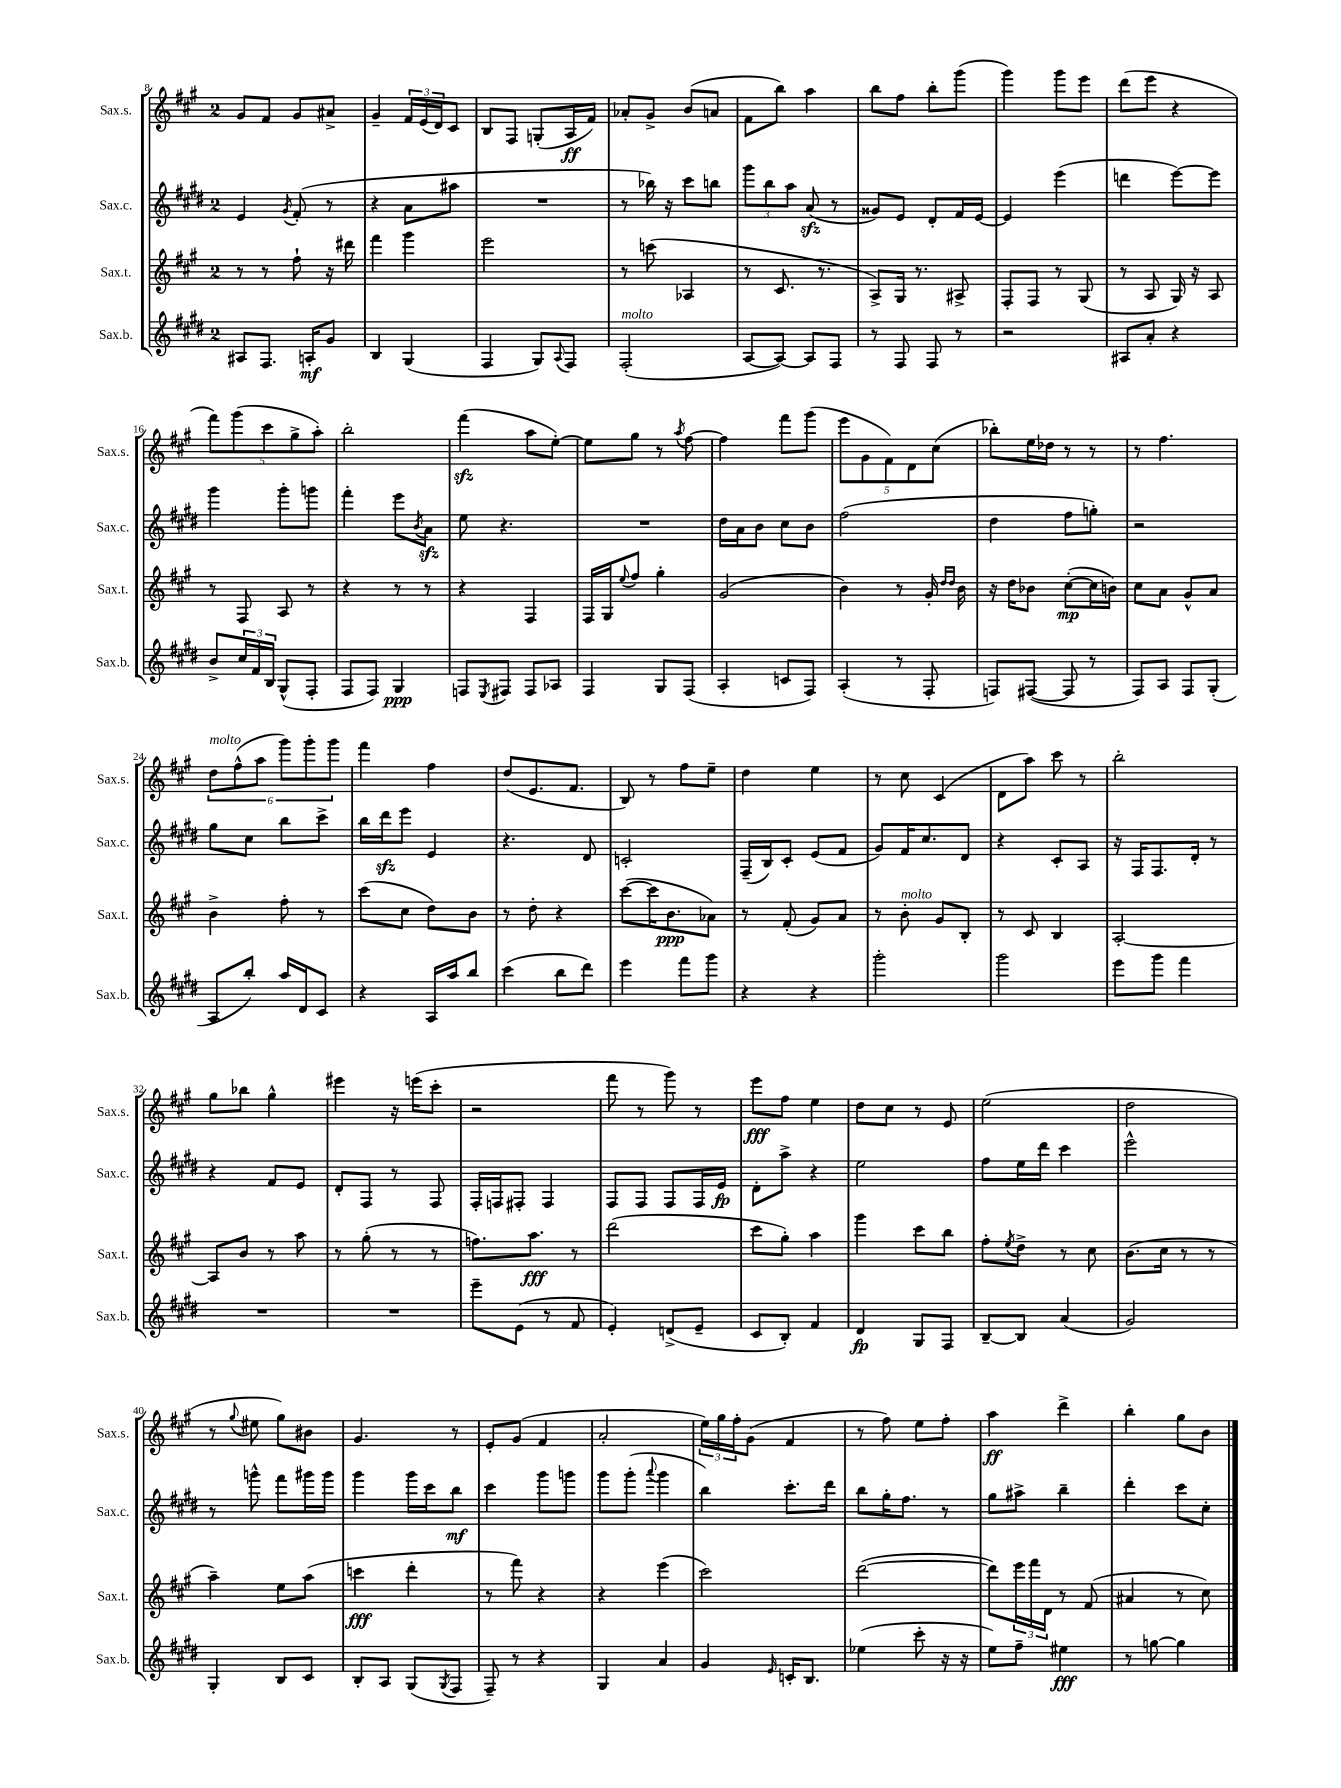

**kern	**dynam	**kern	**dynam	**kern	**dynam	**kern	**dynam
*part4	*part4	*part3	*part3	*part2	*part2	*part1	*part1
*staff4	*staff4	*staff3	*staff3	*staff2	*staff2	*staff1	*staff1
*I"Sax.b.	*	*I"Sax.t.	*	*I"Sax.c.	*	*I"Sax.s.	*
*I'Sax.b.	*	*I'Sax.t.	*	*I'Sax.c.	*	*I'Sax.s.	*
*clefG2	*	*clefG2	*	*clefG2	*	*clefG2	*
*k[f#c#g#d#]	*	*k[f#c#g#]	*	*k[f#c#g#d#]	*	*k[f#c#g#]	*
*M2/4	*	*M2/4	*	*M2/4	*	*M2/4	*
=8	=8	=8	=8	=8	=8	=8	=8
8A#X/L	.	8r	.	4e/	.	8g#/L	.
8.F#/J	.	8r	.	.	.	8f#/J	.
.	.	.	.	8qg#/	.	.	.
.	.	8ff#`\	.	(8f#'/	.	8g#/L	.
16An'/KL	mf	.	.	.	.	.	.
8g#/J	.	16r	.	8r	.	8a#X^/J	.
.	.	16ddd#X\	.	.	.	.	.
=9	=9	=9	=9	=9	=9	=9	=9
4B/	.	4fff#\	.	4r	.	4g#~/	.
(4G#/	.	4ggg#\	.	8a\L	.	24f#/LL	.
.	.	.	.	.	.	(24e/	.
.	.	.	.	.	.	24d/J)	.
.	.	.	.	8aa#X\J	.	8c#/J	.
=10	=10	=10	=10	=10	=10	=10	=10
4F#/	.	2eee\	.	2r	.	8B/L	.
.	.	.	.	.	.	8F#/J	.
8G#/L)	.	.	.	.	.	(8Gn'/L	.
8qqA/	.	.	.	.	.	.	.
8F#/J	.	.	.	.	.	16A/L	ff
.	.	.	.	.	.	16f#/JJ)	.
=11	=11	=11	=11	=11	=11	=11	=11
!LO:TX:a:i:t=molto	!	!	!	!	!	!	!
(2F#'/	.	8r	.	8r	.	8a-X'/L	.
.	.	(8cccn\	.	16bb-X\)	.	8g#^/J	.
.	.	.	.	16r	.	.	.
.	.	4A-X/	.	8ccc#\L	.	(8b/L	.
.	.	.	.	8bbn\J	.	8an/J	.
=12	=12	=12	=12	=12	=12	=12	=12
[8A/L	.	8r	.	12ggg#\L	.	8f#\L	.
.	.	.	.	12bb\	.	.	.
8A/J_)	.	8.c#/	.	.	.	8bb\J)	.
.	.	.	.	12aa\J	.	.	.
8A/L]	.	.	.	(8azz/	.	4aa\	.
.	.	8.r	.	.	.	.	.
8F#/J	.	.	.	8r	.	.	.
=13	=13	=13	=13	=13	=13	=13	=13
8r	.	8A^/L)	.	8g##X/L)	.	8bb\L	.
8F#/	.	16G#/Jk	.	8e/J	.	8ff#\J	.
.	.	8.r	.	.	.	.	.
8F#/	.	.	.	8d#'/L	.	8bb'\L	.
8r	.	8A#X^/	.	16f#/L	.	(8ggg#\J	.
.	.	.	.	[16e/JJ	.	.	.
=14	=14	=14	=14	=14	=14	=14	=14
2r	.	8F#'/L	.	4e/]	.	4ggg#\)	.
.	.	8F#/J	.	.	.	.	.
.	.	8r	.	(4eee\	.	8ggg#\L	.
.	.	(8G#/	.	.	.	8eee\J	.
=15	=15	=15	=15	=15	=15	=15	=15
8A#X/L	.	8r	.	4dddn\	.	(8ddd\L	.
8a'/J	.	8A/	.	.	.	8eee\J	.
4r	.	16G#/)	.	[8eee\L)	.	4r	.
.	.	16r	.	.	.	.	.
.	.	8A/	.	8eee\J]	.	.	.
!!LO:LB:g=z
=16	=16	=16	=16	=16	=16	=16	=16
8b^/L	.	8r	.	4ggg#\	.	10fff#\L)	.
.	.	.	.	.	.	(10ggg#\	.
24cc#/L	.	8F#/	.	.	.	.	.
24f#/	.	.	.	.	.	.	.
.	.	.	.	.	.	10ccc#\	.
24B/JJ	.	.	.	.	.	.	.
(8G#^^/L	.	8A/	.	8ggg#'\L	.	.	.
.	.	.	.	.	.	10gg#^\	.
8F#'/J	.	8r	.	8gggn\J	.	.	.
.	.	.	.	.	.	10aa'\J)	.
=17	=17	=17	=17	=17	=17	=17	=17
8F#/L	.	4r	.	4fff#'\	.	2bb'\	.
8F#/J)	.	.	.	.	.	.	.
4G#/	ppp	8r	.	8eee\L	.	.	.
.	.	.	.	8qb/	.	.	.
.	.	8r	.	8azz\J	.	.	.
=18	=18	=18	=18	=18	=18	=18	=18
8Fn/L	.	4r	.	8ee\	.	(4fff#zz\	.
8qE/	.	.	.	.	.	.	.
8F#X/J	.	.	.	4.r	.	.	.
8F#/L	.	4F#/	.	.	.	8aa\L	.
8A-X/J	.	.	.	.	.	[8ee'\J)	.
=19	=19	=19	=19	=19	=19	=19	=19
4F#/	.	16F#/LL	.	2r	.	8ee\L]	.
.	.	16G#/J	.	.	.	.	.
.	.	8qqee/	.	.	.	.	.
.	.	8ff#/J	.	.	.	8gg#\J	.
8G#/L	.	4gg#'\	.	.	.	8r	.
.	.	.	.	.	.	8qaa/	.
(8F#/J	.	.	.	.	.	[8ff#\	.
=20	=20	=20	=20	=20	=20	=20	=20
4A'/	.	(2g#/	.	16dd#\LL	.	4ff#\]	.
.	.	.	.	16a\J	.	.	.
.	.	.	.	8b\J	.	.	.
8cn/L	.	.	.	8cc#\L	.	8fff#\L	.
8F#/J)	.	.	.	8b\J	.	(8ggg#\J	.
=21	=21	=21	=21	=21	=21	=21	=21
(4A'/	.	4b\)	.	(2ff#\	.	10eee\L	.
.	.	.	.	.	.	10g#\	.
.	.	.	.	.	.	10f#\)	.
8r	.	8r	.	.	.	.	.
.	.	.	.	.	.	10d\	.
8F#'/	.	16g#'/	.	.	.	.	.
.	.	.	.	.	.	(10cc#\J	.
.	.	16qqdd/LL	.	.	.	.	.
.	.	16qqdd/JJ	.	.	.	.	.
.	.	16b\	.	.	.	.	.
=22	=22	=22	=22	=22	=22	=22	=22
8Fn/L)	.	16r	.	4dd#\	.	8bb-X'\L)	.
.	.	16dd\KL	.	.	.	.	.
([8F#X/J	.	8b-X\J	.	.	.	16ee\L	.
.	.	.	.	.	.	16dd-X\JJ	.
8F#/]	.	([8cc#'\L	mp	8ff#\L	.	8r	.
8r	.	16cc#\L]	.	8ggn'\J)	.	8r	.
.	.	16bn\JJ)	.	.	.	.	.
=23	=23	=23	=23	=23	=23	=23	=23
8F#/L)	.	8cc#\L	.	2r	.	8r	.
8A/J	.	8a\J	.	.	.	4.ff#\	.
8F#/L	.	8g#^^/L	.	.	.	.	.
(8G#'/J	.	8a/J	.	.	.	.	.
!!LO:LB:g=z
=24	=24	=24	=24	=24	=24	=24	=24
!	!	!	!	!	!	!LO:TX:a:i:t=molto	!
8A/L	.	4b^\	.	8gg#\L	.	12dd\L	.
.	.	.	.	.	.	(12ff#^^\	.
8bb'/J)	.	.	.	8cc#\J	.	.	.
.	.	.	.	.	.	12aa\J	.
16aa/LL	.	8ff#'\	.	8bb\L	.	12ggg#\L)	.
16d#/J	.	.	.	.	.	.	.
.	.	.	.	.	.	12ggg#'\	.
8c#/J	.	8r	.	8ccc#^\J	.	.	.
.	.	.	.	.	.	12ggg#\J	.
=25	=25	=25	=25	=25	=25	=25	=25
4r	.	(8ccc#\L	.	16bb\LL	.	4fff#\	.
.	.	.	.	16ddd#zz\J	.	.	.
.	.	8cc#\J	.	8eee\J	.	.	.
16A/LL	.	8dd\L)	.	4e/	.	4ff#\	.
16aa/J	.	.	.	.	.	.	.
8bb/J	.	8b\J	.	.	.	.	.
=26	=26	=26	=26	=26	=26	=26	=26
(4ccc#\	.	8r	.	4.r	.	(8dd/L	.
.	.	8dd'\	.	.	.	8.e/	.
8bb\L	.	4r	.	.	.	.	.
.	.	.	.	.	.	8.f#/J	.
8ddd#\J)	.	.	.	8d#/	.	.	.
=27	=27	=27	=27	=27	=27	=27	=27
4eee\	.	([8ccc#\L	.	2cn'/	.	8B/)	.
.	.	16ccc#\K]	.	.	.	8r	.
.	.	8.b\	ppp	.	.	.	.
8fff#\L	.	.	.	.	.	8ff#\L	.
8ggg#\J	.	8a-X\J)	.	.	.	8ee~\J	.
=28	=28	=28	=28	=28	=28	=28	=28
4r	.	8r	.	(16F#~/LL	.	4dd\	.
.	.	.	.	16B/J)	.	.	.
.	.	(8f#'/	.	8c#'/J	.	.	.
4r	.	8g#/L)	.	(8e/L	.	4ee\	.
.	.	8a/J	.	8f#/J	.	.	.
=29	=29	=29	=29	=29	=29	=29	=29
2ggg#'\	.	8r	.	8g#/L)	.	8r	.
!	!	!LO:TX:a:i:t=molto	!	!	!	!	!
.	.	8b'\	.	16f#/K	.	8cc#\	.
.	.	.	.	8.cc#/	.	.	.
.	.	8g#/L	.	.	.	(4c#/	.
.	.	8B'/J	.	8d#/J	.	.	.
=30	=30	=30	=30	=30	=30	=30	=30
2ggg#\	.	8r	.	4r	.	8d\L	.
.	.	8c#/	.	.	.	8aa\J)	.
.	.	4B/	.	8c#'/L	.	8ccc#\	.
.	.	.	.	8A/J	.	8r	.
=31	=31	=31	=31	=31	=31	=31	=31
8eee\L	.	[2A'/	.	16r	.	2bb'\	.
.	.	.	.	16F#/KL	.	.	.
8ggg#\J	.	.	.	8.F#/	.	.	.
4fff#\	.	.	.	.	.	.	.
.	.	.	.	16d#'/Jk	.	.	.
.	.	.	.	8r	.	.	.
!!LO:LB:g=z
=32	=32	=32	=32	=32	=32	=32	=32
2r	.	8A/L]	.	4r	.	8gg#\L	.
.	.	8b/J	.	.	.	8bb-X\J	.
.	.	8r	.	8f#/L	.	4gg#^^\	.
.	.	8aa\	.	8e/J	.	.	.
=33	=33	=33	=33	=33	=33	=33	=33
2r	.	8r	.	8d#'/L	.	4eee#X\	.
.	.	(8gg#'\	.	8F#/J	.	.	.
.	.	8r	.	8r	.	16r	.
.	.	.	.	.	.	(16eeen\KL	.
.	.	8r	.	8F#/	.	8ccc#'\J	.
=34	=34	=34	=34	=34	=34	=34	=34
8eee~\L	.	8.ffn\L)	.	16F#'/LL	.	2r	.
.	.	.	.	16Fn/J	.	.	.
(8e\J	.	.	.	8F#X'/J	.	.	.
.	.	8.aa\J	fff	.	.	.	.
8r	.	.	.	4F#/	.	.	.
8f#/	.	8r	.	.	.	.	.
=35	=35	=35	=35	=35	=35	=35	=35
4e'/)	.	(2ddd\	.	8F#/L	.	8fff#\	.
.	.	.	.	8F#/J	.	8r	.
(8dn^/L	.	.	.	8F#/L	.	8ggg#\)	.
8e~/J	.	.	.	16F#/L	.	8r	.
.	.	.	.	16e/JJ	fp	.	.
=36	=36	=36	=36	=36	=36	=36	=36
8c#/L	.	8ccc#\L	.	8d#'\L	.	8eee\L	fff
8B'/J)	.	8gg#'\J)	.	8aa^\J	.	8ff#\J	.
4f#/	.	4aa\	.	4r	.	4ee\	.
=37	=37	=37	=37	=37	=37	=37	=37
4d#/	fp	4ggg#\	.	2ee\	.	8dd\L	.
.	.	.	.	.	.	8cc#\J	.
8G#/L	.	8ccc#\L	.	.	.	8r	.
8F#/J	.	8bb\J	.	.	.	8e/	.
=38	=38	=38	=38	=38	=38	=38	=38
[8B~/L	.	8ff#'\L	.	8ff#\L	.	(2ee\	.
.	.	8qee/	.	.	.	.	.
8B/J]	.	8dd^\J	.	16ee\L	.	.	.
.	.	.	.	16ddd#\JJ	.	.	.
(4a/	.	8r	.	4ccc#\	.	.	.
.	.	8cc#\	.	.	.	.	.
=39	=39	=39	=39	=39	=39	=39	=39
2g#/)	.	(8.b\L	.	2eee^^\	.	2dd\	.
.	.	16cc#\Jk	.	.	.	.	.
.	.	8r	.	.	.	.	.
.	.	8r	.	.	.	.	.
!!LO:LB:g=z
=40	=40	=40	=40	=40	=40	=40	=40
4G#'/	.	4aa~\)	.	8r	.	8r	.
.	.	.	.	.	.	8qqgg#/	.
.	.	.	.	8gggn^^\	.	8ee#X\	.
8B/L	.	8ee\L	.	8fff#\L	.	8gg#\L)	.
8c#/J	.	(8aa\J	.	16ggg#X\L	.	8b#X\J	.
.	.	.	.	16ggg#\JJ	.	.	.
=41	=41	=41	=41	=41	=41	=41	=41
8B'/L	.	4cccn\	fff	4ggg#\	.	4.g#/	.
8A/J	.	.	.	.	.	.	.
(8G#/L	.	4ddd'\	.	16ggg#\LL	.	.	.
.	.	.	.	16ccc#\J	.	.	.
8qG#/	.	.	.	.	.	.	.
8F#/J	.	.	.	8bb\J	mf	8r	.
=42	=42	=42	=42	=42	=42	=42	=42
8F#~/)	.	8r	.	4ccc#\	.	8e'/L	.
8r	.	8fff#\)	.	.	.	(8g#/J	.
4r	.	4r	.	8ggg#\L	.	4f#/	.
.	.	.	.	8gggn\J	.	.	.
=43	=43	=43	=43	=43	=43	=43	=43
4G#/	.	4r	.	8ggg#\L	.	2a'/	.
.	.	.	.	(8ggg#'\J	.	.	.
.	.	.	.	8qqaaa/	.	.	.
4a/	.	(4eee\	.	4ggg#\	.	.	.
=44	=44	=44	=44	=44	=44	=44	=44
4g#/	.	2ccc#\)	.	4bb\)	.	24ee\LL)	.
.	.	.	.	.	.	24gg#\	.
.	.	.	.	.	.	24ff#'\J	.
.	.	.	.	.	.	(8g#\J	.
16qqe/	.	.	.	.	.	.	.
16cn'/KL	.	.	.	8.ccc#'\L	.	4f#/	.
8.B/J	.	.	.	.	.	.	.
.	.	.	.	16ddd#\Jk	.	.	.
=45	=45	=45	=45	=45	=45	=45	=45
(4ee-X\	.	([2ddd\	.	8bb\L	.	8r	.
.	.	.	.	16gg#'\K	.	8ff#\)	.
.	.	.	.	8.ff#\J	.	.	.
8ccc#'\	.	.	.	.	.	8ee\L	.
16r	.	.	.	8r	.	8ff#'\J	.
16r	.	.	.	.	.	.	.
=46	=46	=46	=46	=46	=46	=46	=46
8ee\L)	.	8ddd\L])	.	8gg#\L	.	4aa\	ff
8ff#~\J	.	24eee\L	.	8aa#X^\J	.	.	.
.	.	24fff#\	.	.	.	.	.
.	.	24d\JJ	.	.	.	.	.
4ee#X\	fff	8r	.	4bb~\	.	4ddd^\	.
.	.	(8f#/	.	.	.	.	.
=47	=47	=47	=47	=47	=47	=47	=47
8r	.	4a#X/	.	4ddd#'\	.	4bb'\	.
[8ggn\	.	.	.	.	.	.	.
4gg\]	.	8r	.	8ccc#\L	.	8gg#\L	.
.	.	8cc#\)	.	8cc#'\J	.	8b\J	.
==	==	==	==	==	==	==	==
*-	*-	*-	*-	*-	*-	*-	*-
